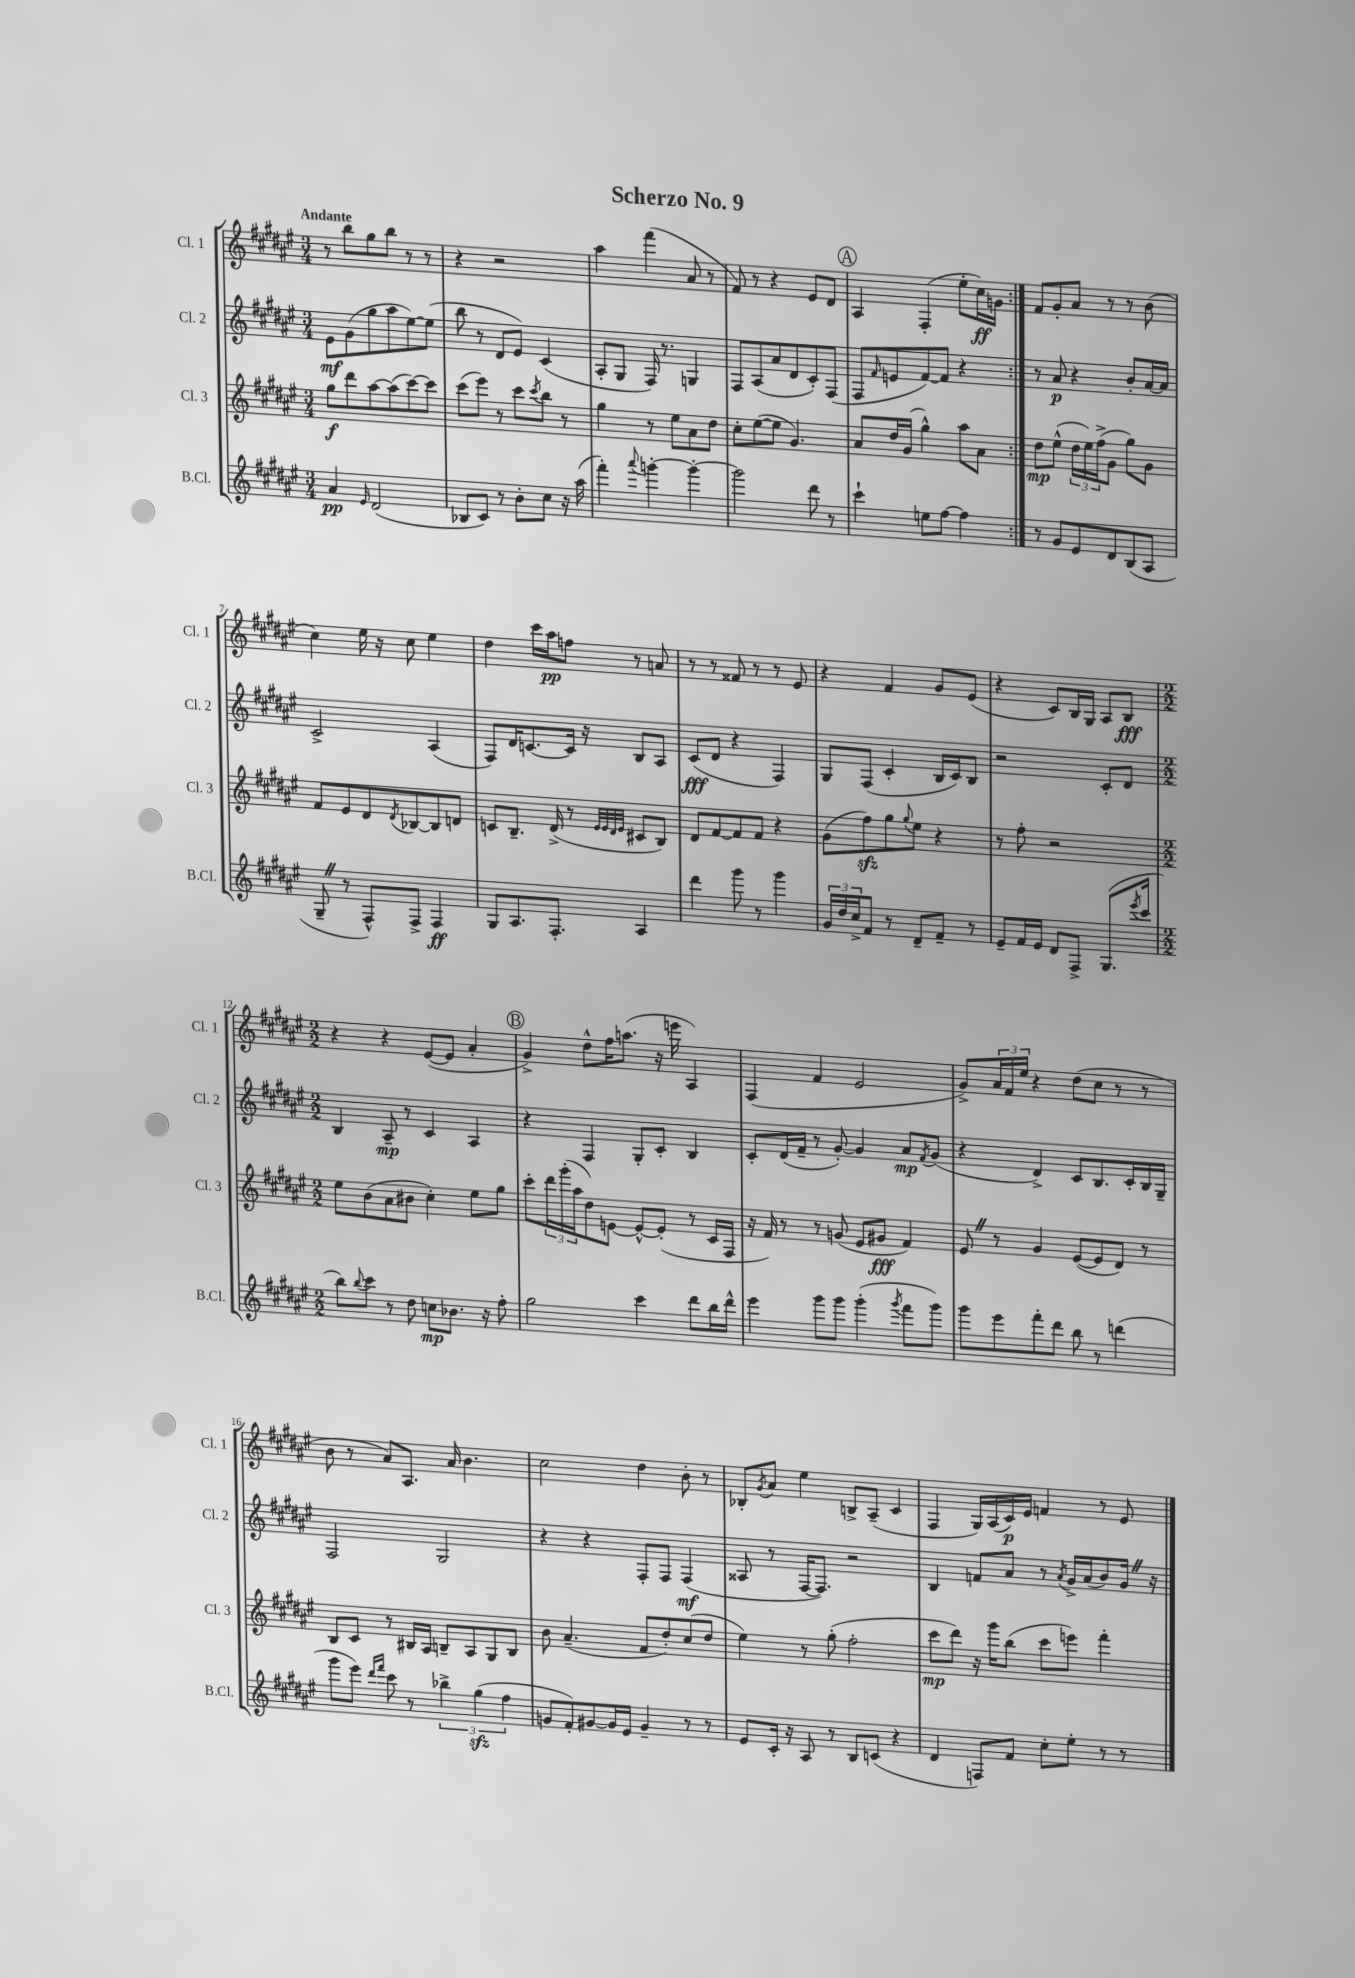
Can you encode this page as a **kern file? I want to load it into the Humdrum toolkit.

**kern	**kern	**kern	**kern
*staff4	*staff3	*staff2	*staff1
*clefG2	*clefG2	*clefG2	*clefG2
*k[f#c#g#d#a#e#]	*k[f#c#g#d#a#e#]	*k[f#c#g#d#a#e#]	*k[f#c#g#d#a#e#]
*M3/4	*M3/4	*M3/4	*M3/4
4a#	8gg#	8e#	8r
.	8ddd#	(8g#	8bb
16qqe#	.	.	.
(2d#	[8aa#	8gg#	8gg#
.	(8aa#]	8aa#	8bb
.	[8ccc#)	[8ee#)	8r
.	8ccc#]	(8ee#]	8r
=	=	=	=
8B-	(8ccc#	8bb	4r
8c#)	8eee#)	8r	.
8r	8r	8d#	2r
8b'	8ccc#	8e#)	.
.	8qccc#	.	.
8cc#	8bb	(4c#	.
16r	8r	.	.
(16aa#	.	.	.
=	=	=	=
4fff#')	4gg#	8A#'	4aa#
.	.	8G#	.
8qqaaa#	.	.	.
[4ggg'	8r	16F#)	(4fff#
.	.	8.r	.
.	8ee#	.	.
4ggg'_	8a#	4G	8a#
.	8dd#	.	8r
=	=	=	=
2ggg]	8cc#'	8F#	8f#)
.	([8ee#	(8A#	8r
.	8ee#]	8a#	4r
.	4.g#)	8d#	.
8ddd#	.	8c#')	8e#
8r	.	(8F#	8d#
=	=	=	=
4ccc#`	8a#	8F#	4A#
.	.	16qqf#	.
.	16dd#	8e	.
.	(16g#	.	.
8ee	4gg#^^)	[8f#)	(4F#'
[8ff#	.	8f#]	.
4ff#]	8aa#	4r	8ee#'
.	8a#	.	16cc#)
.	.	.	16g
=:|!	=:|!	=:|!	=:|!
8r	8dd#	8r	8f#
8g#	(8ee#^^	8a#	8g#'
8e#	24dd#	4r	8a#
.	24ee#)	.	.
.	(24ff#^	.	.
8d#	8g#	.	8r
(8B	8gg#)	8b'	8r
8A#	8g#	[16a#	(8b
.	.	16a#]	.
=	=	=	=
8G#~	8f#	2c#^	4cc#)
8r	8e#	.	.
8F#^^)	8d#	.	16ee#
.	.	.	16r
.	8qd#	.	.
8F#^	[8B-	.	8cc#
4F#	8B-]	(4A#	4ee#
.	8d	.	.
=	=	=	=
8G#	8c	8F#)	4dd#
8.A#	8.B~	16d#	.
.	.	[8.c	.
.	.	.	16ccc#
8.F#'	(16d#^	.	16aa#
.	8r	16c]	8ff
.	.	16r	.
.	32qqe#	.	.
.	32qqe#	.	.
.	32qqd#	.	.
.	32qqe#	.	.
4A#	8c#	8B	8r
.	8B)	8A#	8a
=	=	=	=
4ddd#	8d#	(8c#	8r
.	[8f#	8d#	8r
8ggg#	8f#]	4r	8f##
8r	8f#	.	8r
4ggg#	4r	4F#)	8r
.	.	.	8e#
=	=	=	=
24g#	(8g#	8G#	4r
24dd#	.	.	.
24cc#^	.	.	.
8f#	8ff#)	(8F#	.
8r	8gg#	4c#'	4f#
.	8qqgg#	.	.
8d#~	8ee#	.	.
8f#~	4r	16B	8g#
.	.	16c#)	.
8r	.	8B	(8e#
=	=	=	=
8e#~	8r	2r	4r
16f#	8ff#'	.	.
16e#	.	.	.
8d#	2r	.	8c#)
8F#^	.	.	16B
.	.	.	16G#
(8.G#	.	8c#'	8A#
.	.	8d#	8B
8qeee#	.	.	.
16ccc#	.	.	.
=	=	=	=
*M2/2	*M2/2	*M2/2	*M2/2
8bb)	8ee#	4B	4r
8qqbb	.	.	.
8ccc#	(8b	.	.
8r	8a#	8A#~	4r
8dd#	8b#	8r	.
8cc	4cc#')	4c#	([8e#
8.b-	.	.	8e#]
.	8ee#	4A#	4a#'
16r	.	.	.
8ff#'	8gg#	.	.
=	=	=	=
2gg#	8ccc#'	4r	4g#^)
.	24ddd#	.	.
.	(24ggg#'	.	.
.	24aa#	.	.
.	8dd#)	4F#	8dd#^^
.	[8e	.	16ff#
.	.	.	(8.aa
4ccc#	8e^^_	8G#'	.
.	(8e']	8c#'	16r
.	.	.	16eee
8ddd#	8r	4B	4A#)
16bb	16c#	.	.
16ddd#^^	16F#	.	.
=	=	=	=
4eee#	16r	8c#'	(4F#
.	16f#)	.	.
.	8r	(16d#	.
.	.	16f#~	.
8ggg#	8r	8r	4f#
8ggg#	(8g	[8g#')	.
(4ggg#'	8e#	4g#]	2e#
.	8g#	.	.
8qggg#	.	.	.
8fff#	4f#)	8a#	.
.	.	8qf#	.
8ggg#)	.	(8g#	.
=	=	=	=
8ggg#	8e#	4r	8g#^)
8eee#	8r	.	24a#
.	.	.	24f#
.	.	.	24ee#
8fff#'	4g#	4d#^)	4r
8ddd#	.	.	.
8bb	([8e#	8c#	(8dd#
8r	8e#]	8.B	8cc#
(4ddd	8d#)	.	8r
.	.	16c#'	.
.	8r	16B	8r
.	.	16G#~	.
=	=	=	=
8ggg#	8B	2F#	8b
8eee#)	8c#	.	8r
16qqddd#	.	.	.
16qqfff#	.	.	.
8ccc#	8r	.	8a#)
8r	16B#	.	8.A#
.	16A#	.	.
6bb-^	8B~	2G#	.
.	.	.	16a#
.	8A#	.	4.b
(6gg#	.	.	.
.	8G#	.	.
6ff#	.	.	.
.	8B	.	.
=	=	=	=
8g	8b	4r	2cc#
8f#')	(4.a#~	.	.
[8g#	.	4r	.
16g#]	.	.	.
16e#	.	.	.
4g#~	8f#	8F#'	4dd#
.	8dd#')	8F#	.
8r	(8cc#	(4F#	8b'
8r	8dd#	.	8r
=	=	=	=
8e#	4ee#)	8A##	8B-'
.	.	.	8qg#
16c#'	.	8r	8a#
16r	.	.	.
8A#	8r	[16F#	4ee#
.	.	8.F#])	.
8r	(8gg#'	.	.
8B	2ff#'	2r	8B^
(8c	.	.	(8A#~
4r	.	.	4c#
=	=	=	=
4d#	8ccc#	4B	4F#
.	8ddd#)	.	.
8F)	16r	8f	16G#)
.	16ggg#	.	(16A#
8f#	(8bb	8a#	16c#)
.	.	.	16e#
8cc#'	8ccc#	8r	4f
.	.	8qa#	.
8ee#'	8eee)	16g#^	.
.	.	(16a#	.
8r	4fff#'	8b)	8r
8r	.	16g#	8e#
.	.	16r	.
==	==	==	==
*-	*-	*-	*-
